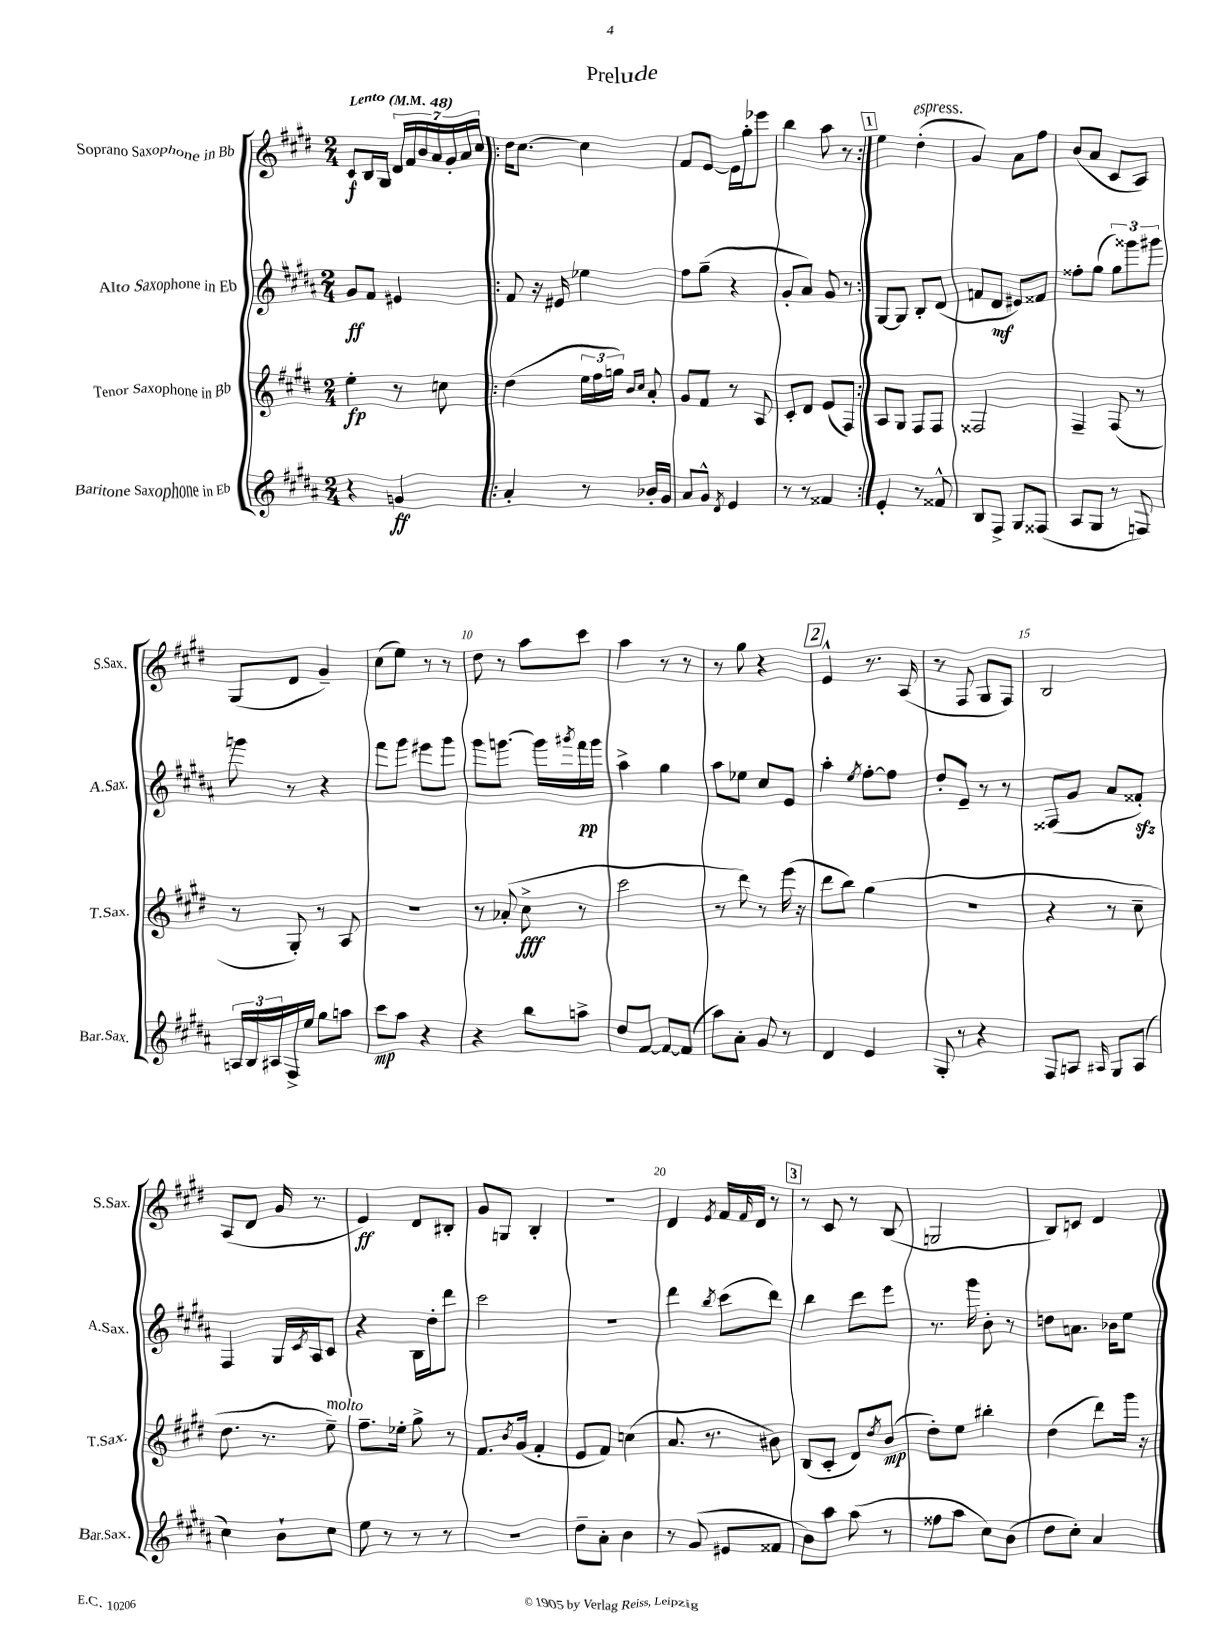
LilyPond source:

\header { title = "Prelude" }
<<
\new StaffGroup <<
\new Staff = "s0" \with { instrumentName = "Soprano Saxophone in Bb" shortInstrumentName = "S.Sax." } {
    \clef treble \key e \major \numericTimeSignature \time 2/4 \tempo "Lento" 4 = 48
    cis'8\f b16 gis16 \tuplet 7/4 { dis'16 fis'16 b'16 a'16 gis'16-. a'16 cis''16 } |
    \repeat volta 2 { dis''16 cis''8.~ cis''4 |
    fis'8 e'8~ e'16 gis''16-. ees'''8 |
    b''4 a''8 r8 | }
    \mark \markup { \box "1" } e''4 dis''4-.^\markup { \italic "espress." }( |
    gis'4) a'8 fis''8 |
    b'8( a'8 cis'8 a8) |
    gis8( dis'8 gis'4--) |
    cis''8( e''8) r8 r8 |
    dis''8 r8 a''8 cis'''8 |
    a''4 r8 r8 |
    r8 gis''8 r4 |
    \mark \markup { \box "2" } e'4-^ r8. a16( |
    r8 fis8 gis8 fis8) |
    b2 |
    a8( dis'8 gis'16 r8. |
    e'4\ff) dis'8 bis8-. |
    gis'8 g8 b4-. |
    r2 |
    dis'4 \acciaccatura { e'8 } fis'16 \grace { fis'16 } dis'16 r8 |
    \mark \markup { \box "3" } r8 cis'8 r8 b8( |
    g2 |
    b8) c'8 dis'4 \bar "|." |
}
\new Staff = "s1" \with { instrumentName = "Alto Saxophone in Eb" shortInstrumentName = "A.Sax." } {
    \clef treble \key b \major \numericTimeSignature \time 2/4
    gis'8\ff fis'8 eis'4 |
    \repeat volta 2 { fis'8 r16 eis'16 ees''4 |
    fis''8 gis''8--( r4 |
    gis'8-. ais'8) gis'8 r8 | }
    \mark \markup { \box "1" } gis8~ gis8 b8-. dis'8( |
    f'8 dis'8\mf eis'8) fisis'8 |
    fisis''8-. gis''8( \tuplet 3/2 { gis''8) gisis'''8 gis'''8 } |
    g'''8 r8 r4 |
    fis'''8 gis'''8 eis'''8 gis'''8 |
    gis'''8 g'''8.~ g'''16 \acciaccatura { gis'''8 } fis'''16\pp gis'''16 |
    ais''4-> gis''4 |
    ais''8 ees''8 cis''8 e'8 |
    \mark \markup { \box "2" } ais''4-. \acciaccatura { e''8 } fis''8~-. fis''8 |
    dis''8-. e'8-- r8 r8 |
    fisis8( gis'8 ais'8 fisis'8-.\sfz) |
    fis4 gis16 \acciaccatura { cis'8 } ais16 cis'8 |
    r4 b16 dis''16-. dis'''8 |
    cis'''2 |
    R2 |
    dis'''4 \acciaccatura { b''8 } cis'''8( dis'''8) |
    \mark \markup { \box "3" } b''4 dis'''8 e'''8 |
    r8. gis'''16 b'8-. r8 |
    d''8 a'8. bes'16 e''8 \bar "|." |
}
\new Staff = "s2" \with { instrumentName = "Tenor Saxophone in Bb" shortInstrumentName = "T.Sax." } {
    \clef treble \key e \major \numericTimeSignature \time 2/4
    e''4-.\fp r8 c''8 |
    \repeat volta 2 { dis''4( \tuplet 3/2 { e''16 fis''16 g''16) } \grace { b'16 cis''16 } a'8-. |
    gis'8 fis'8 r8 a8 |
    cis'8-. dis'8 e'8( fis8) | }
    \mark \markup { \box "1" } a8 gis8 fis8 fis8 |
    fisis2 |
    fis4-- fis8( r8 |
    r8 gis8-.) r8 a8 |
    R2 |
    r8 aes'8-.( cis''8->\fff r8 |
    cis'''2 |
    r8 dis'''8) r8 e'''16( r16 |
    \mark \markup { \box "2" } dis'''8 b''8) gis''4( |
    R2 |
    r4 r8 cis''8-- |
    dis''8. r8. e''8--^\markup { \italic "molto" }) |
    fis''8.-- ees''16-. gis''8-> r8 |
    fis'8. \acciaccatura { b'8 } gis'16( fis'4-. |
    e'8 fis'8) c''4( |
    a'8. r8. bis'8) |
    \mark \markup { \box "3" } b8( cis'8-. dis'8) \acciaccatura { dis''8 } b'8\mp( |
    dis''8-.) e''8 bis''4-. |
    dis''4( dis'''8) gis'''16 r16 \bar "|." |
}
\new Staff = "s3" \with { instrumentName = "Baritone Saxophone in Eb" shortInstrumentName = "Bar.Sax." } {
    \clef treble \key b \major \numericTimeSignature \time 2/4
    r4 g'4\ff |
    \repeat volta 2 { ais'4-. r8 bes'16-. gis'16 |
    ais'8 gis'8-^ \acciaccatura { dis'8 } e'4 |
    r8 r8 fisis'4 | }
    \mark \markup { \box "1" } e'4-. r8 fisis'8-^ |
    b8 fis8-> gis8 fisis8( |
    ais8 gis8 r8 f8) |
    \tuplet 3/2 { a16 b16 ais16 } fis16-> e''16 gis''8 a''8 |
    cis'''8\mp ais''8 r4 |
    r4 b''8 a''8-> |
    dis''8 fis'8~ fis'8~ fis'8( |
    ais''8) ais'8-. gis'8 r8 |
    \mark \markup { \box "2" } dis'4 e'4 |
    gis8-. r8 r4 |
    fis8 a8 \grace { ais16 } gis8 ais8( |
    cis''4) b'8-! cis''8 |
    e''8 r8 r8 r8 |
    R2 |
    dis''8-- ais'8-. b'4 |
    r8 gis'8( eis'8 fisis'8 |
    \mark \markup { \box "3" } b'8) ais''8 ais''8( r8 |
    fisis''8 ais''8 cis''8) b'8( |
    dis''8 cis''8-.) ais'4 \bar "|." |
}
>>
>>
\layout { \context { \Score \override BarNumber.break-visibility = ##(#f #t #t) barNumberVisibility = #(every-nth-bar-number-visible 5) } }
